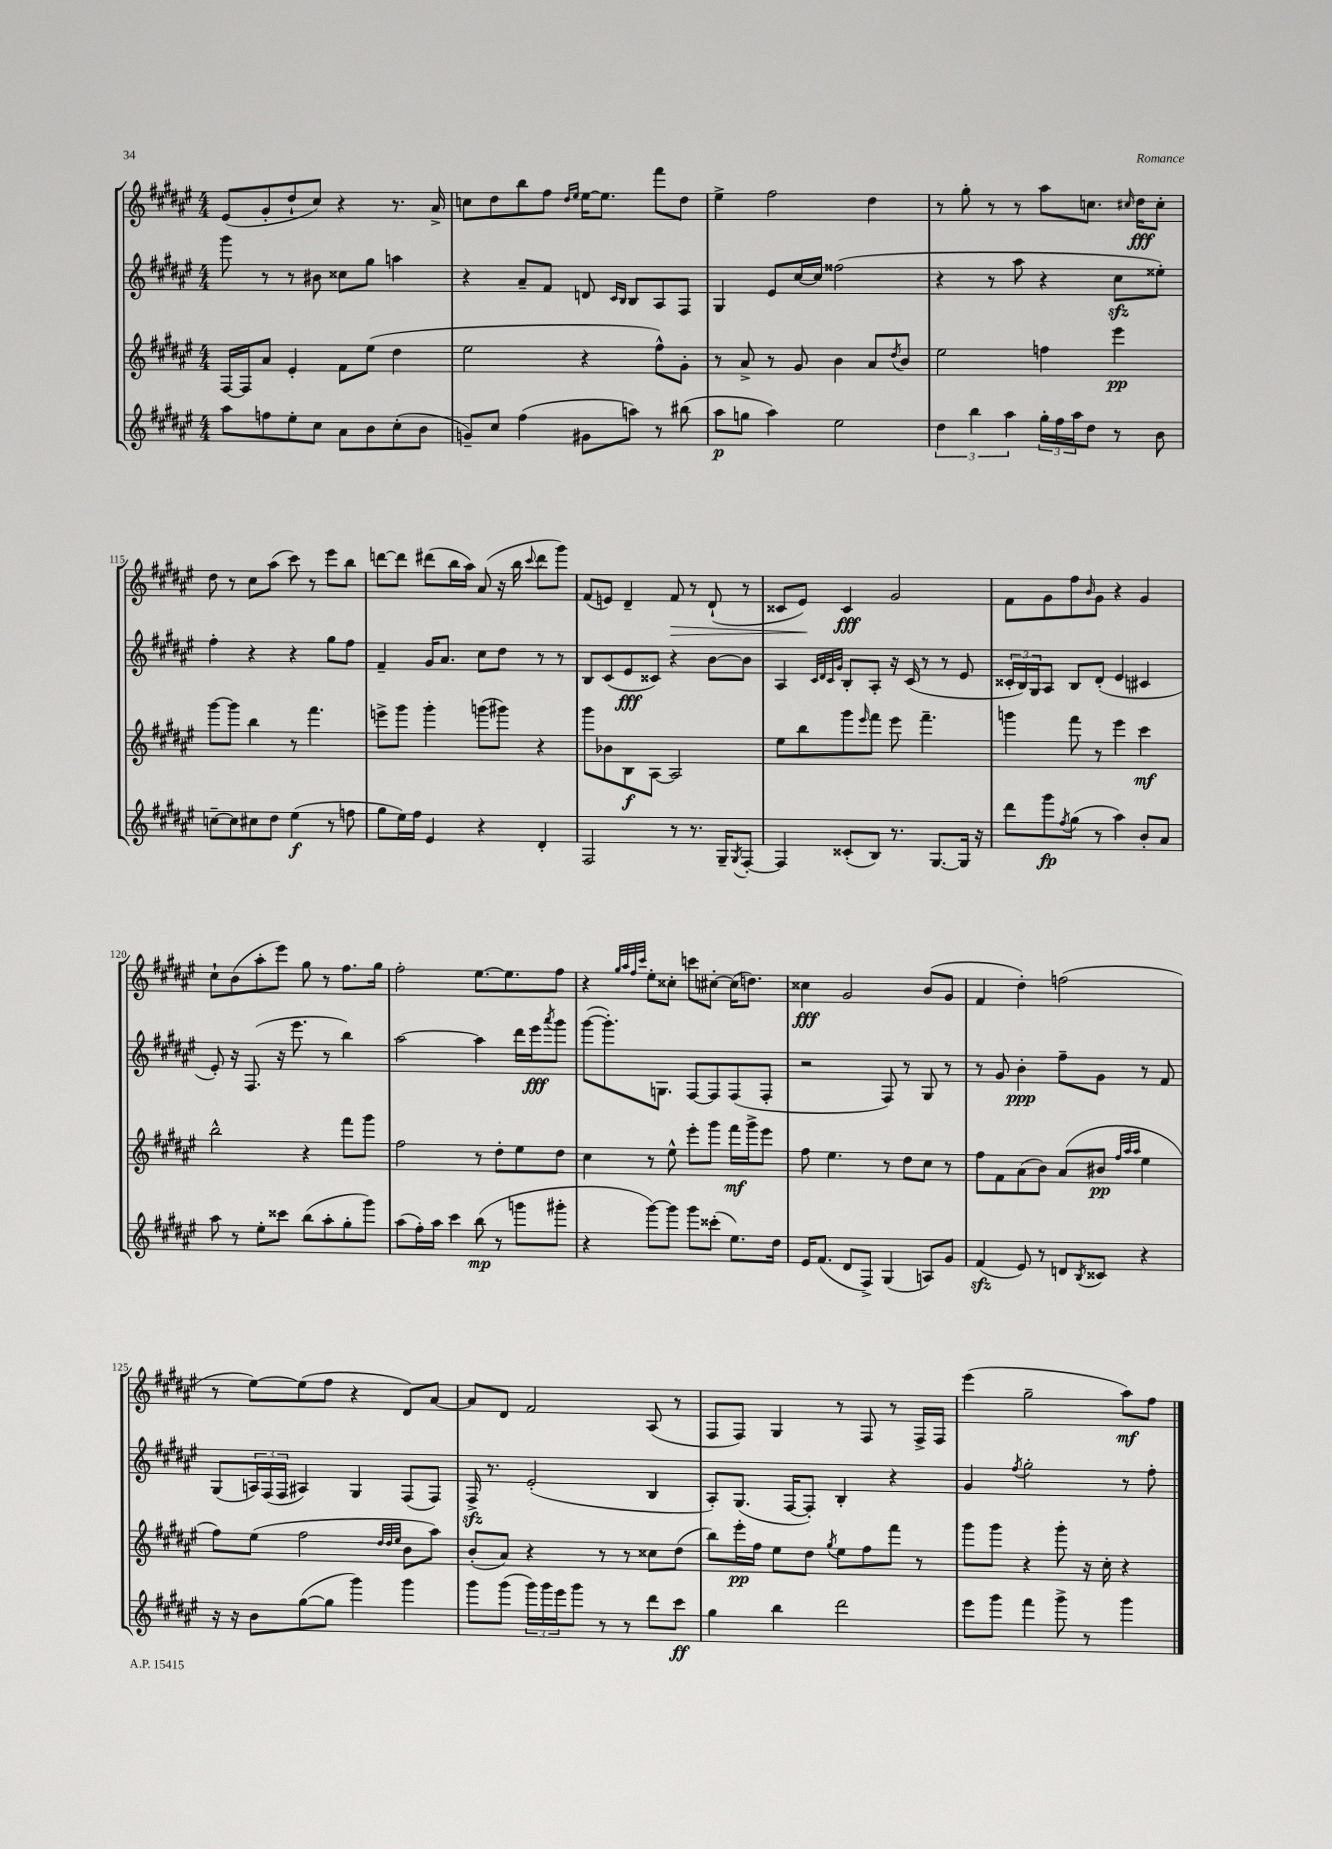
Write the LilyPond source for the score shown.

<<
\new StaffGroup <<
\new Staff = "s0" {
    \clef treble \key fis \major \numericTimeSignature \time 4/4
    eis'8( gis'8-. dis''8-! cis''8) r4 r8. ais'16-> |
    c''8 dis''8 b''8 fis''8 \grace { dis''16 eis''16 } eis''16~ eis''8. fis'''8 dis''8 |
    eis''4-> fis''2 dis''4 |
    r8 gis''8-. r8 r8 ais''8 c''8. \grace { cis''16 } dis''16\fff cis''8-. |
    dis''8 r8 cis''8 ais''8( cis'''8) r8 eis'''8 b''8 |
    d'''8~ d'''8 dis'''8( b''16 ais''16) ais'8( r16 b''16 \appoggiatura { cis'''8 } dis'''8 gis'''8) |
    fis'8( e'8) dis'4-- fis'8\> r8 dis'8-!( r8 |
    cisis'8 eis'8\!) cisis'4\fff gis'2 |
    fis'8 gis'8 fis''8 \grace { b'16 } gis'8 r4 gis'4 |
    cis''8-! b'8( ais''8-. eis'''8) gis''8 r8 fis''8. gis''16 |
    fis''2-. eis''8.~ eis''8. fis''8 |
    r4 \grace { gis''32 ais''32 fis''32 cis'''32 } eis''8-. cisis''8-. c'''8 cis''8~-. cis''16( d''8.) |
    cisis''4\fff gis'2 b'8( gis'8 |
    fis'4 dis''4-.) f''2( |
    r8 eis''8~) eis''8( fis''8 r4 dis'8) ais'8~ |
    ais'8 dis'8 fis'2 ais8( r8 |
    fis8 fis8) gis4 r8 fis8 r8 fis16-> fis16 |
    eis'''4( gis''2-- ais''8\mf) fis''8 \bar "|." |
}
\new Staff = "s1" {
    \clef treble \key fis \major \numericTimeSignature \time 4/4
    gis'''8 r8 r8 bis'8 cisis''8 gis''8 a''4 |
    r4 ais'8-- fis'8 d'8 \grace { cis'16 b16 } b8 ais8 fis8 |
    gis4 eis'8 cis''16~ cis''16 fisis''2( |
    r4 r8 ais''8 r4 cis''8\sfz eisis''8-.) |
    fis''4-. r4 r4 gis''8 fis''8 |
    fis'4-- gis'16 ais'8. cis''8 dis''8 r8 r8 |
    b8 cis'8( eis'8\fff cisis'8) r4 b'8~ b'8 |
    ais4 \grace { cis'32 dis'32 cis'32 gis'32 } b8-. ais8-. r16 cis'16( r8 r8 eis'8 |
    \tuplet 3/2 { cisis'16-. b16) gis16 } ais8 b8 dis'8-.( eis'4 cis'4 |
    eis'8-.) r16 fis8.( r16 eis'''8. r8 b''4) |
    ais''2~ ais''4 dis'''16 eis'''16\fff \acciaccatura { ais'''8 } gis'''8 |
    gis'''8~( gis'''8.-.) g8. fis8~ fis8 fis8( fis8-. |
    r2 fis8) r8 gis8 r8 |
    r8 gis'8 b'4-.\ppp fis''8-- gis'8 r8 fis'8 |
    gis8( \tuplet 3/2 { a16) fis16( fis16 } ais4) gis4 fis8( fis8) |
    fis16->\sfz r8. eis'2-.( b4 |
    ais8-.) gis8.( fis16~ fis8-.) b4-. r4 |
    gis'4 \acciaccatura { fis''8 } gis''2-. r8 fis''8-. \bar "|." |
}
\new Staff = "s2" {
    \clef treble \key fis \major \numericTimeSignature \time 4/4
    fis16~ fis16 ais'8 eis'4-. fis'8 eis''8( dis''4 |
    eis''2 r4 fis''8-^) gis'8-. |
    r8 ais'8-> r8 gis'8 b'4 ais'8 \acciaccatura { dis''8 } b'8 |
    eis''2 f''4 eis'''4\pp |
    gis'''8~ gis'''8 b''4 r8 fis'''4. |
    e'''8-> gis'''8 gis'''4-. g'''8( gis'''8) r4 |
    gis'''8 bes'8 b8\f ais8~ ais2 |
    eis''8 b''8 gis'''8 \grace { eis'''16 } fis'''8 eis'''8 fis'''4.-- |
    g'''4 fis'''8 r8 eis'''4 cis'''4\mf |
    b''2-^ r4 fis'''8 gis'''8 |
    fis''2 r8 dis''8-. eis''8 dis''8 |
    cis''4 r8 eis''8-^ eis'''8-. gis'''8 fis'''16\mf gis'''16-> eis'''8 |
    fis''8 eis''4. r8 dis''8 cis''8 r8 |
    fis''8 fis'8 ais'8( b'8) ais'8( bis'8\pp \grace { fis''32 ais''32 ais''32 } eis''4 |
    fis''8) eis''8( fis''2 \grace { dis''32 dis''32 eis''32 } b'8 ais''8) |
    b'8-.( ais'8) r4 r8 r8 cisis''8 dis''8( |
    b''8) eis'''16-.\pp fis''16 eis''8 dis''8 \acciaccatura { gis''8 } eis''8 fis''8 fis'''8 r8 |
    gis'''8 gis'''8 r4 gis'''8-. r16 cis''16-. r4 \bar "|." |
}
\new Staff = "s3" {
    \clef treble \key fis \major \numericTimeSignature \time 4/4
    ais''8 f''8 eis''8-. cis''8 ais'8 b'8 cis''8-.( b'8 |
    g'8--) cis''8 fis''4( gis'8 a''8) r8 bis''8( |
    ais''8\p g''8 ais''4) eis''2 |
    \tuplet 3/2 { dis''4 b''4 ais''4 } \tuplet 3/2 { gis''16-. fis''16 ais''16 } dis''8 r8 b'8 |
    c''8~-- c''8 cis''8 dis''8 eis''4\f( r8 f''8 |
    gis''8 eis''16) fis''16 eis'4 r4 dis'4-. |
    fis2 r8 r8. gis16-- \acciaccatura { gis8 } fis8~-. |
    fis4 cisis'8-.( b8) r8. gis8.~ gis16 r16 |
    dis'''8 gis'''8\fp \acciaccatura { fis''8 } gis''8( r8 ais''4) b'8-. ais'8 |
    ais''8 r8 eis''8-. cisis'''8 b''8( ais''8-. gis''8-. gis'''8) |
    ais''8( fis''16-.) ais''16 cis'''4 b''8\mp( r8 g'''8 gis'''8-. |
    r4 gis'''8~) gis'''8 gis'''8 cisis'''8-.( eis''8.) dis''16 |
    eis'16 fis'8.( dis'8 fis8->) gis4( a8) gis'8 |
    fis'4\sfz( eis'8) r8 d'8 \acciaccatura { b8 } cisis'8 r4 |
    r16 r16 b'8 gis''8~( gis''8 gis'''4) gis'''4 |
    gis'''8 gis'''8( \tuplet 3/2 { gis'''16) gis'''16 eis'''16 } gis'''8 r8 r8 dis'''8 cis'''8\ff |
    gis''4 b''4 dis'''2 |
    eis'''8 gis'''8 fis'''4 gis'''8-> r8 gis'''4 \bar "|." |
}
>>
>>
\layout { \context { \Score currentBarNumber = #111 \override BarNumber.break-visibility = ##(#f #t #t) barNumberVisibility = #(every-nth-bar-number-visible 5) } }
